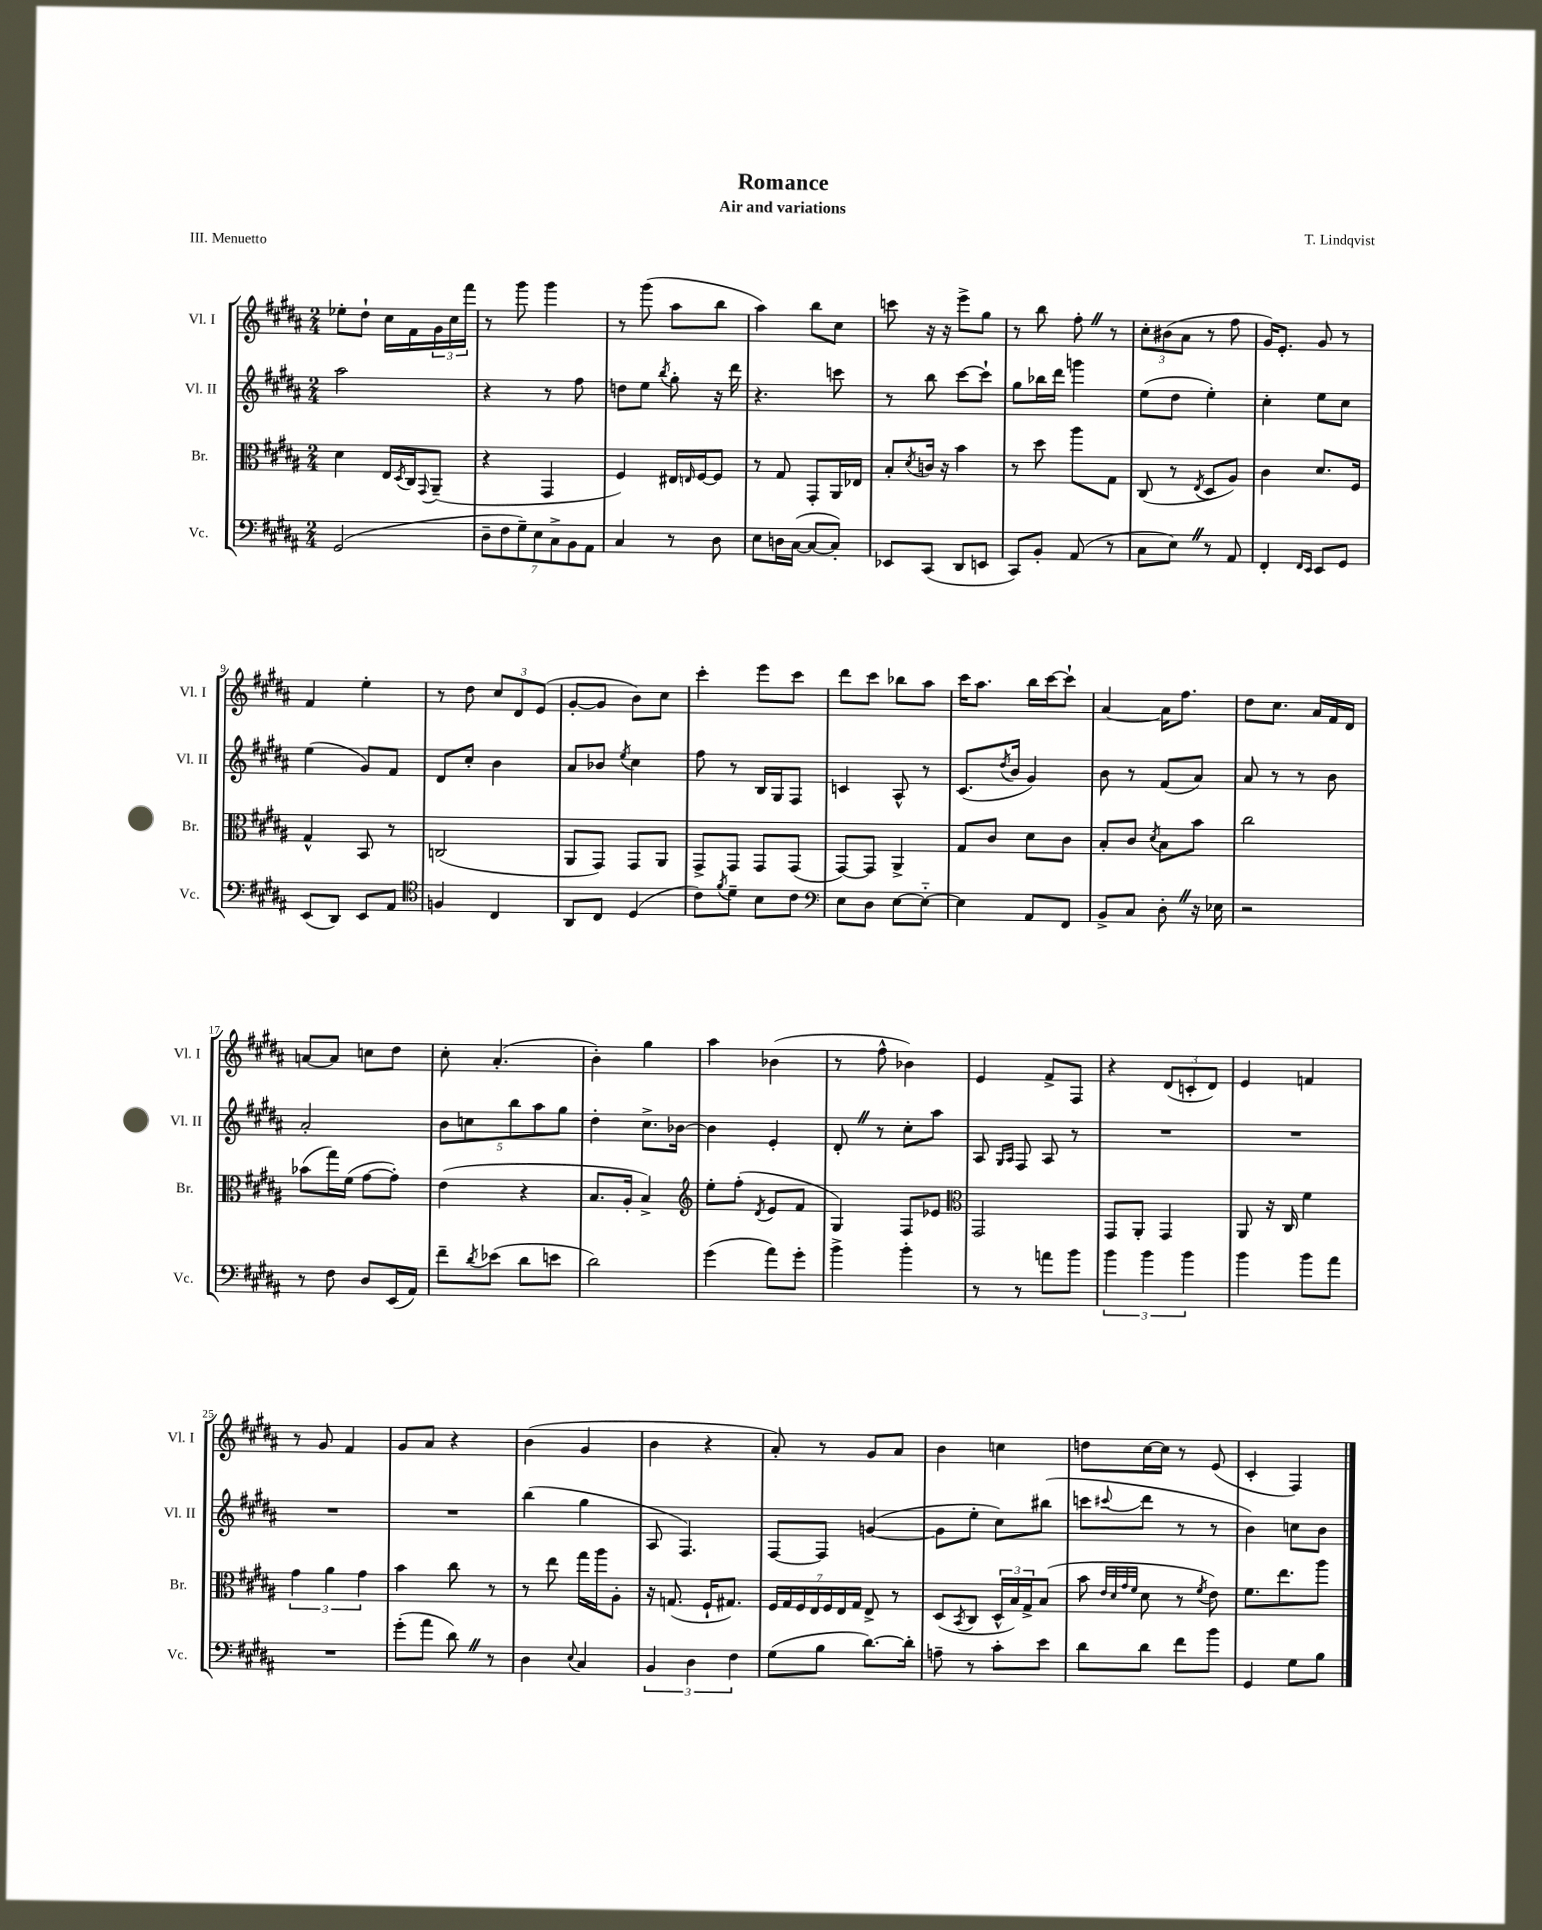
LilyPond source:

\header { title = "Romance" composer = "T. Lindqvist" subtitle = "Air and variations" piece = "III. Menuetto" }
<<
\new StaffGroup <<
\new Staff = "s0" \with { instrumentName = "Vl. I" shortInstrumentName = "Vl. I" } {
    \clef treble \key b \major \numericTimeSignature \time 2/4
    ees''8-. dis''8-! cis''16 fis'16 \tuplet 3/2 { gis'16 cis''16 fis'''16 } |
    r8 gis'''8 gis'''4 |
    r8 gis'''8( ais''8 b''8 |
    ais''4) b''8 cis''8 |
    c'''8 r16 r16 e'''8-> gis''8 |
    r8 b''8 fis''8-. \once \override BreathingSign.text = \markup { \musicglyph "scripts.caesura.straight" } \breathe r8 |
    \tuplet 3/2 { cis''8-. bis'8( ais'8 } r8 fis''8 |
    gis'16) e'8.-. gis'8 r8 |
    fis'4 e''4-. |
    r8 dis''8 \tuplet 3/2 { cis''8 dis'8 e'8( } |
    gis'8~-. gis'8 b'8) cis''8 |
    cis'''4-. e'''8 cis'''8 |
    dis'''8 cis'''8 bes''8 ais''8 |
    cis'''16 ais''8. b''16 cis'''16~ cis'''8-! |
    ais'4~ ais'16 fis''8. |
    dis''8 cis''8. ais'16 fis'16 dis'16 |
    a'8~ a'8 c''8 dis''8 |
    cis''8-. ais'4.-.( |
    b'4-.) gis''4 |
    ais''4 bes'4( |
    r8 fis''8-^ bes'4) |
    e'4 fis'8-> fis8 |
    r4 \tuplet 3/2 { dis'8( c'8-. dis'8) } |
    e'4 f'4 |
    r8 gis'8 fis'4 |
    gis'8 ais'8 r4 |
    b'4( gis'4 |
    b'4 r4 |
    ais'8-.) r8 gis'8 ais'8 |
    b'4 c''4 |
    d''8 cis''16~ cis''16 r8 e'8( |
    cis'4-. fis4) \bar "|." |
}
\new Staff = "s1" \with { instrumentName = "Vl. II" shortInstrumentName = "Vl. II" } {
    \clef treble \key b \major \numericTimeSignature \time 2/4
    ais''2 |
    r4 r8 fis''8 |
    d''8 e''8 \acciaccatura { b''8 } gis''8-. r16 dis'''16 |
    r4. c'''8 |
    r8 b''8 cis'''8~ cis'''8-! |
    gis''8 bes''16 dis'''16 g'''4 |
    e''8( dis''8 e''4-.) |
    cis''4-. e''8 cis''8 |
    e''4( gis'8) fis'8 |
    dis'8 cis''8-. b'4 |
    ais'8 bes'8 \acciaccatura { e''8 } cis''4 |
    fis''8 r8 b16 gis16 fis8 |
    c'4 ais8-^ r8 |
    cis'8.( \acciaccatura { dis''8 } b'16 gis'4) |
    b'8 r8 fis'8( ais'8) |
    ais'8 r8 r8 b'8 |
    ais'2-. |
    \tuplet 5/4 { b'8 c''8 b''8 ais''8 gis''8 } |
    dis''4-. cis''8.-> bes'16~ |
    bes'4 e'4-. |
    dis'8-. \once \override BreathingSign.text = \markup { \musicglyph "scripts.caesura.straight" } \breathe r8 cis''8-. ais''8 |
    ais8 \grace { gis16 ais16 } fis8 ais8 r8 |
    R2 |
    R2 |
    R2 |
    R2 |
    b''4( gis''4 |
    ais8 fis4.) |
    fis8~ fis8 g'4~( |
    g'8 e''8-. cis''8) bis''8( |
    c'''8 \appoggiatura { cis'''8 } dis'''8 r8 r8 |
    b'4) c''8 b'8 \bar "|." |
}
\new Staff = "s2" \with { instrumentName = "Br." shortInstrumentName = "Br." } {
    \clef alto \key b \major \numericTimeSignature \time 2/4
    dis'4 e16 \acciaccatura { dis8 } cis16 \appoggiatura { gis,8 } ais,8--( |
    r4 gis,4 |
    fis4) eis16 \grace { e16 } fis16~ fis8 |
    r8 gis8 gis,8-. ais,16 ees16 |
    b8-. \acciaccatura { dis'8 } c'16 r16 b'4 |
    r8 dis''8 ais''8 gis8 |
    cis8( r8 \acciaccatura { e8 } dis8 ais8) |
    cis'4 dis'8. fis16 |
    gis4-^ b,8 r8 |
    c2( |
    ais,8 gis,8) gis,8 ais,8 |
    gis,8-> gis,8 gis,8 gis,8( |
    gis,8~) gis,8 ais,4-> |
    gis8 cis'8 dis'8 cis'8 |
    b8-. cis'8 \acciaccatura { dis'8 } b8 b'8 |
    cis''2 |
    bes'8( gis''16) fis'16( gis'8~ gis'8-.) |
    e'4( r4 |
    b8. ais16-. b4->) |
    \clef treble e''8-. fis''8-.( \acciaccatura { dis'8 } e'8 fis'8 |
    gis4) fis8 ees'8 |
    \clef alto gis,2 |
    gis,8 ais,8-. gis,4 |
    ais,8 r16 cis16 fis'4 |
    \tuplet 3/2 { gis'4 ais'4 gis'4 } |
    b'4 cis''8 r8 |
    r8 e''8 gis''16 ais''16 ais8-. |
    r16 g8.( fis16-! gis8.) |
    \tuplet 7/4 { fis16 gis16 fis16 e16 fis16 e16 gis16 } e8-> r8 |
    dis8( \acciaccatura { b,8 } cis8 \tuplet 3/2 { dis16-^ b16) gis16-> } b8( |
    b'8 \grace { e'32 dis'32 gis'32 fis'32 } dis'8 r8 \acciaccatura { fis'8 } e'8) |
    fis'8. e''8. ais''8 \bar "|." |
}
\new Staff = "s3" \with { instrumentName = "Vc." shortInstrumentName = "Vc." } {
    \clef bass \key b \major \numericTimeSignature \time 2/4
    gis,2( |
    \tuplet 7/4 { dis8-- fis8 gis8--) e8 cis8-> b,8 ais,8 } |
    cis4 r8 dis8 |
    e8 d16 cis16~( cis8~ cis8-.) |
    ees,8 cis,8( dis,8 e,8 |
    cis,8) b,8-. ais,8( r8 |
    cis8 e8) \once \override BreathingSign.text = \markup { \musicglyph "scripts.caesura.straight" } \breathe r8 ais,8 |
    fis,4-. \grace { fis,16 e,16 } e,8 gis,8 |
    e,8( dis,8) e,8 ais,8 |
    \clef tenor f4 cis4 |
    ais,8 cis8 dis4( |
    cis'8) \acciaccatura { fis'8 } dis'8-- b8 cis'8 |
    \clef bass e8 dis8 e8~ e8~-_ |
    e4 ais,8 fis,8 |
    b,8-> cis8 dis8-. \once \override BreathingSign.text = \markup { \musicglyph "scripts.caesura.straight" } \breathe r16 ees16 |
    r2 |
    r8 fis8 dis8 e,16( ais,16) |
    fis'8-- \acciaccatura { dis'8 } ees'8( dis'8 e'8 |
    dis'2) |
    gis'4( ais'8) gis'8-. |
    b'4-> b'4-. |
    r8 r8 a'8 b'8 |
    \tuplet 3/2 { b'4 b'4 b'4 } |
    b'4 b'8 ais'8 |
    R2 |
    gis'8-.( ais'8 dis'8) \once \override BreathingSign.text = \markup { \musicglyph "scripts.caesura.straight" } \breathe r8 |
    dis4 \appoggiatura { e8 } cis4 |
    \tuplet 3/2 { b,4 dis4 fis4 } |
    gis8( b8 dis'8.~) dis'16-. |
    a8-- r8 cis'8-. e'8 |
    dis'8 dis'8 fis'8 b'8 |
    gis,4 gis8 b8 \bar "|." |
}
>>
>>
